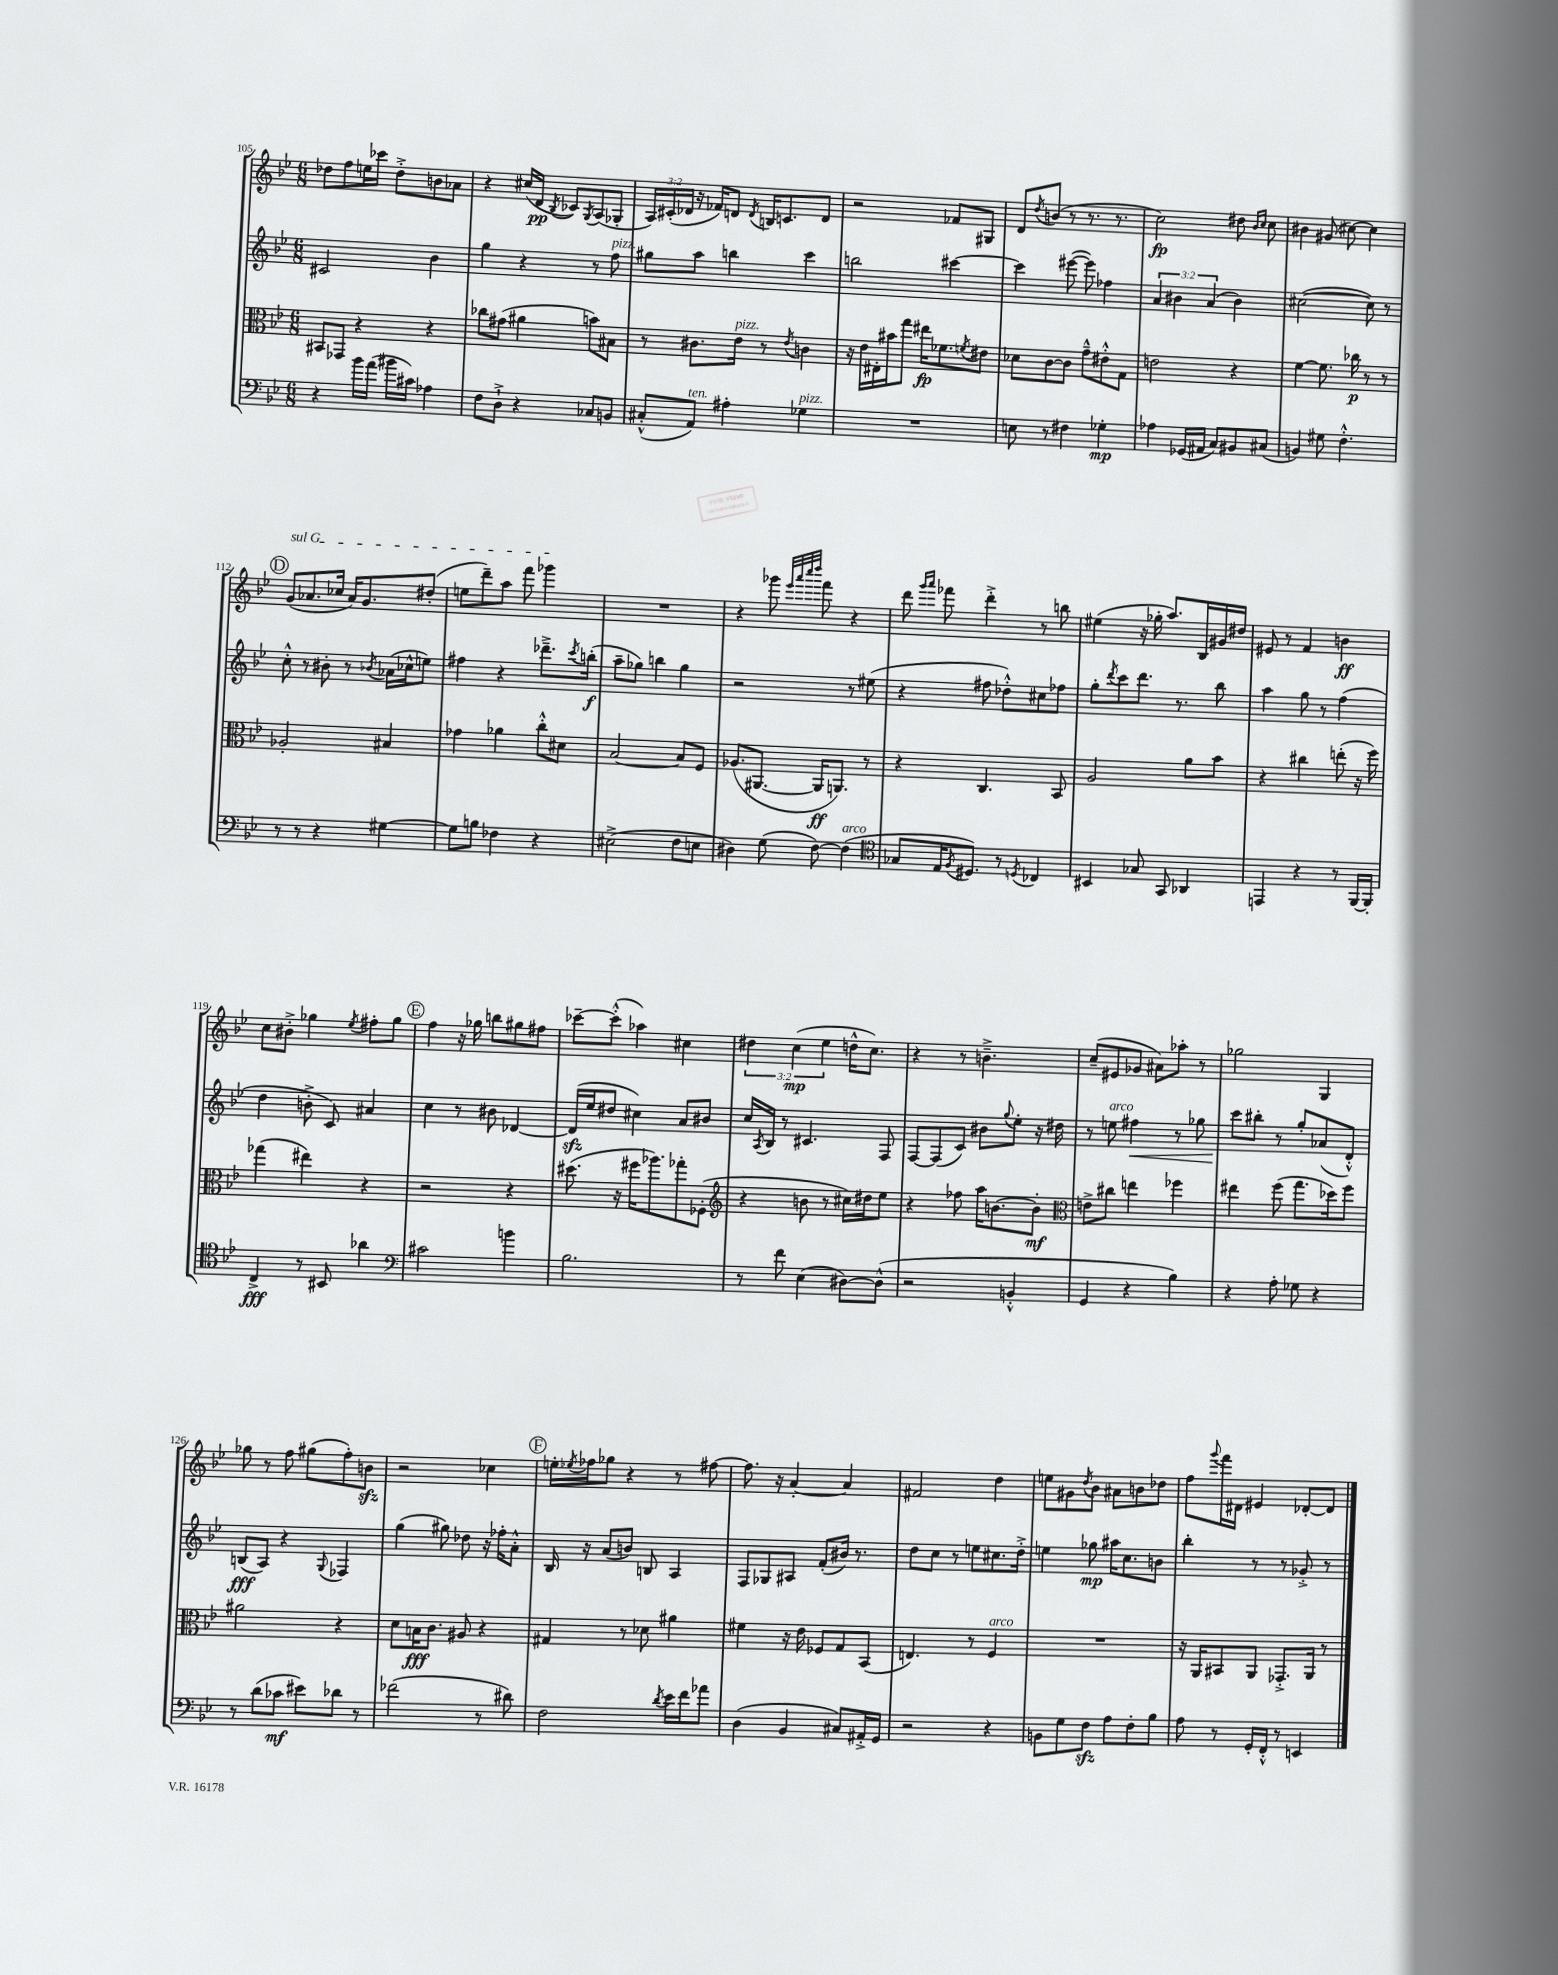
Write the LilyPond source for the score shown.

<<
\new StaffGroup <<
\new Staff = "s0" {
    \clef treble \key bes \major \numericTimeSignature \time 6/8 \override Staff.TupletNumber.text = #tuplet-number::calc-fraction-text
    des''8 f''8 e''16 ces'''16 des''8-.-> b'8 aes'8 |
    r4 cis''16( d'16\pp \acciaccatura { bes8 } ces'8) \acciaccatura { g8 } a8( ges8-. |
    \tuplet 3/2 { a16) cis'16-.( des'16 } r16 fes'16) d'8 \acciaccatura { d'8 } b16 c'8. d'8 |
    r2 fes'8 gis8 |
    d'8 \acciaccatura { d''8 } b'8( r8 r8. r8. |
    c''2\fp) dis''8 \grace { bes'16 c''16 } c''8 |
    bis'4 gis'8( cis''8~) cis''4 |
    \mark \markup { \circle "D" } \once \override TextSpanner.bound-details.left.text = \markup { \italic "sul G" } g'8\startTextSpan( aes'8. ces''16 aes'16) g'8. dis''8-.( |
    e''8 d'''8--) a''8 f'''8 ges'''4\stopTextSpan |
    R2. |
    r4 ges'''8 \grace { ees'''32 a'''32 c''''32 d''''32 } f'''8 r4 |
    d'''8 \grace { g'''16 a'''16 } fes'''8 d'''4-.-> r8 b''8 |
    eis''4( r16 ges''16-. a''8.) bes16 gis'16 dis''16 |
    eis'8 r8 f'4 b'4\ff |
    c''8 bis'8-.-> ges''4 \acciaccatura { ees''8 } fis''8-. ges''8 |
    \mark \markup { \circle "E" } f''4 r16 ges''16 b''8 gis''8 fis''8 |
    ces'''8~-- ces'''8-.-^( aes''4) cis''4 |
    \tuplet 3/2 { dis''4 c''4\mp( ees''4 } d''16-^ c''8.) |
    r4 r8 b'4.---> |
    c''8--( eis'8 ges'8 ais'8) aes''8-. r8 |
    ges''2 g4 |
    ges''8 r8 f''8 gis''8( f''8-.) b'8\sfz |
    r2 ces''4 |
    \mark \markup { \circle "F" } e''16-. \acciaccatura { ees''8 } fes''16 ges''8 r4 r8 fis''8~ |
    fis''8. r16 a'4~-. a'4 |
    fis'2 d''4 |
    e''8 gis'8 \acciaccatura { d''8 } bes'8 ais'8 b'8 des''8 |
    f''8 \appoggiatura { g'''8 } f'''16 dis'16 eis'4 des'8~-. des'8 \bar "|." |
}
\new Staff = "s1" {
    \clef treble \key bes \major \numericTimeSignature \time 6/8 \override Staff.TupletNumber.text = #tuplet-number::calc-fraction-text
    cis'2 bes'4 |
    g''4 r4 r8 f''8^\markup { \italic "pizz." } |
    gis''8 a''8 b''4 c'''4 |
    b''2 cis'''4~ |
    cis'''4 eis'''8~( eis'''8) fes''4 |
    \tuplet 3/2 { a'4 bis'4 a'4( } bis'4) |
    cis''2~( cis''8) r8 |
    \mark \markup { \circle "D" } c''8-.-^ r8 bis'8-. r8 \acciaccatura { bes'8 } aes'16( ces''16-^ e''8) |
    fis''4 r4 des'''8.---> \acciaccatura { c'''8 } b''16-.\f( |
    a''8-- ges''8) b''4 ges''4 |
    r2 r8 eis''8( |
    r4 fis''8 des''8-.-^) cis''8 fes''8 |
    g''8-. \acciaccatura { d'''8 } c'''8 d'''8. r8. bes''8 |
    a''4 g''8 r8 f''4( |
    d''4 b'8-.-> c'8) ais'4 |
    \mark \markup { \circle "E" } c''4 r8 bis'8 des'4~ |
    des'16\sfz( ees''16 dis''8 cis''4) a'8 bis'8 |
    c''16 \acciaccatura { a8 } bes16 r8 cis'4. f8 |
    f8~ f8( c'8) bis'8 \appoggiatura { g''8 } ees''8-. r16 dis''16 |
    r8 e''8^\markup { \italic "arco" } fis''4\< r8 ges''8 |
    c'''8\! bis''8-. r8 g''8-. aes'8( d'8-.-^) |
    b8\fff( a8) r4 \appoggiatura { g8 } fes4 |
    g''4( gis''8) des''8 r16 fes''16-. a'8-.-^ |
    \mark \markup { \circle "F" } bes16 r16 a'8( b'8) b8 a4 |
    f8 ges8 ais8 f'8-.( bis'16) r8. |
    d''8 c''8 r8 e''8 cis''8. d''16-.-> |
    e''4 ges''8\mp ais''16 c''8. b'8 |
    bes''4-. r8 r8 ges'8-.-> r8 \bar "|." |
}
\new Staff = "s2" {
    \clef alto \key bes \major \numericTimeSignature \time 6/8
    bis,8 ges,8 r4 r4 |
    ces''8 gis'8( ais'4 b'8) bis8 |
    r8 cis'8. ees'16^\markup { \italic "pizz." } r8 \acciaccatura { ees'8 } c'4 |
    r16 ees'16 eis16-. bis'16 g''8 eis''16\fp fes'8. \acciaccatura { f'8 } eis'8 |
    des'8 c'8~ c'8 g'8---^ eis'8-.-^ g8 |
    e'2 r4 |
    f'4~ f'8. ces''16\p r8 r8 |
    \mark \markup { \circle "D" } aes2-. bis4 |
    ges'4 aes'4 c''8-.-^ dis'8 |
    bes2~ bes8 f8 |
    aes8.( ais,8.~ ais,16\ff a,8.) r8 |
    r4 c4. bes,8 |
    a2 a'8 bes'8 |
    r4 cis''4 e''8-.( r16 f''16) |
    ges''4( eis''4) r4 |
    \mark \markup { \circle "E" } r2 r4 |
    dis''8.( r16 fis''16 aes''8.) ges''8-. fes8-.( |
    \clef treble r4 b'8 r8 cis''16) dis''16 ees''8 |
    r4 fes''8 a''16 b'8.~ b'8-.\mf |
    \clef alto e'8-> cis''8 e''4 fes''4 |
    eis''4 f''8( g''8. des''16) f''8 |
    ais'2 r4 |
    d'8 b16\fff c'8. ais8 r4 |
    \mark \markup { \circle "F" } gis4 r8 des'8 ais'4 |
    fis'4 r16 ees'16 fes8 g8 bes,8( |
    e4.) r8 f4^\markup { \italic "arco" } |
    R2. |
    r16 a,16 bis,8 a,8 ges,8.-.-> a,16 r8 \bar "|." |
}
\new Staff = "s3" {
    \clef bass \key bes \major \numericTimeSignature \time 6/8
    r4 bes'16 a'16( bis'16 cis'16) aes4 |
    f8 d8-!-> r4 ces8 b,8 |
    cis8-.-^( a,8^\markup { \italic "ten." }) ais4-. ges4^\markup { \italic "pizz." } |
    R2. |
    e8 r8 fis4 ges4-.\mp |
    aes4 ges,16( ais,16 c8) bis,8 cis8( |
    b,4) gis8 f4.-.-^ |
    \mark \markup { \circle "D" } r8 r8 r4 gis4~ |
    gis8 b8 fes4 r4 |
    eis2->( f8 e8 |
    dis4) g8( f8~) f4^\markup { \italic "arco" }( |
    \clef tenor ges8 ees16 \acciaccatura { f8 } dis8.) r8 \acciaccatura { d8 } ces4 |
    bis,4 ges8 g,8 aes,4 |
    e,4 r4 r8 f,16~ f,16-. |
    c4->\fff r8 bis,8 aes'4 |
    \mark \markup { \circle "E" } \clef bass cis'2 b'4 |
    bes2. |
    r8 f'8 ees4( dis8~) dis8-^( |
    r2 b,4-.-^ |
    g,4 r4 bes4) |
    r4 a8-. ges8 r4 |
    r8 d'8( ces'8\mf eis'8) des'8 r8 |
    fes'2( r8 dis'8) |
    \mark \markup { \circle "F" } f2 \acciaccatura { d'8 } ees'16 f'16 aes'8 |
    d4( bes,4 cis8) ais,16-.-> g,16 |
    r2 r4 |
    b,8 g8 f8\sfz a8 f8-. bes8 |
    a8 r8 g,16-. f,16-.-^ r8 e,4 \bar "|." |
}
>>
>>
\layout { \context { \Score currentBarNumber = #105 } }
